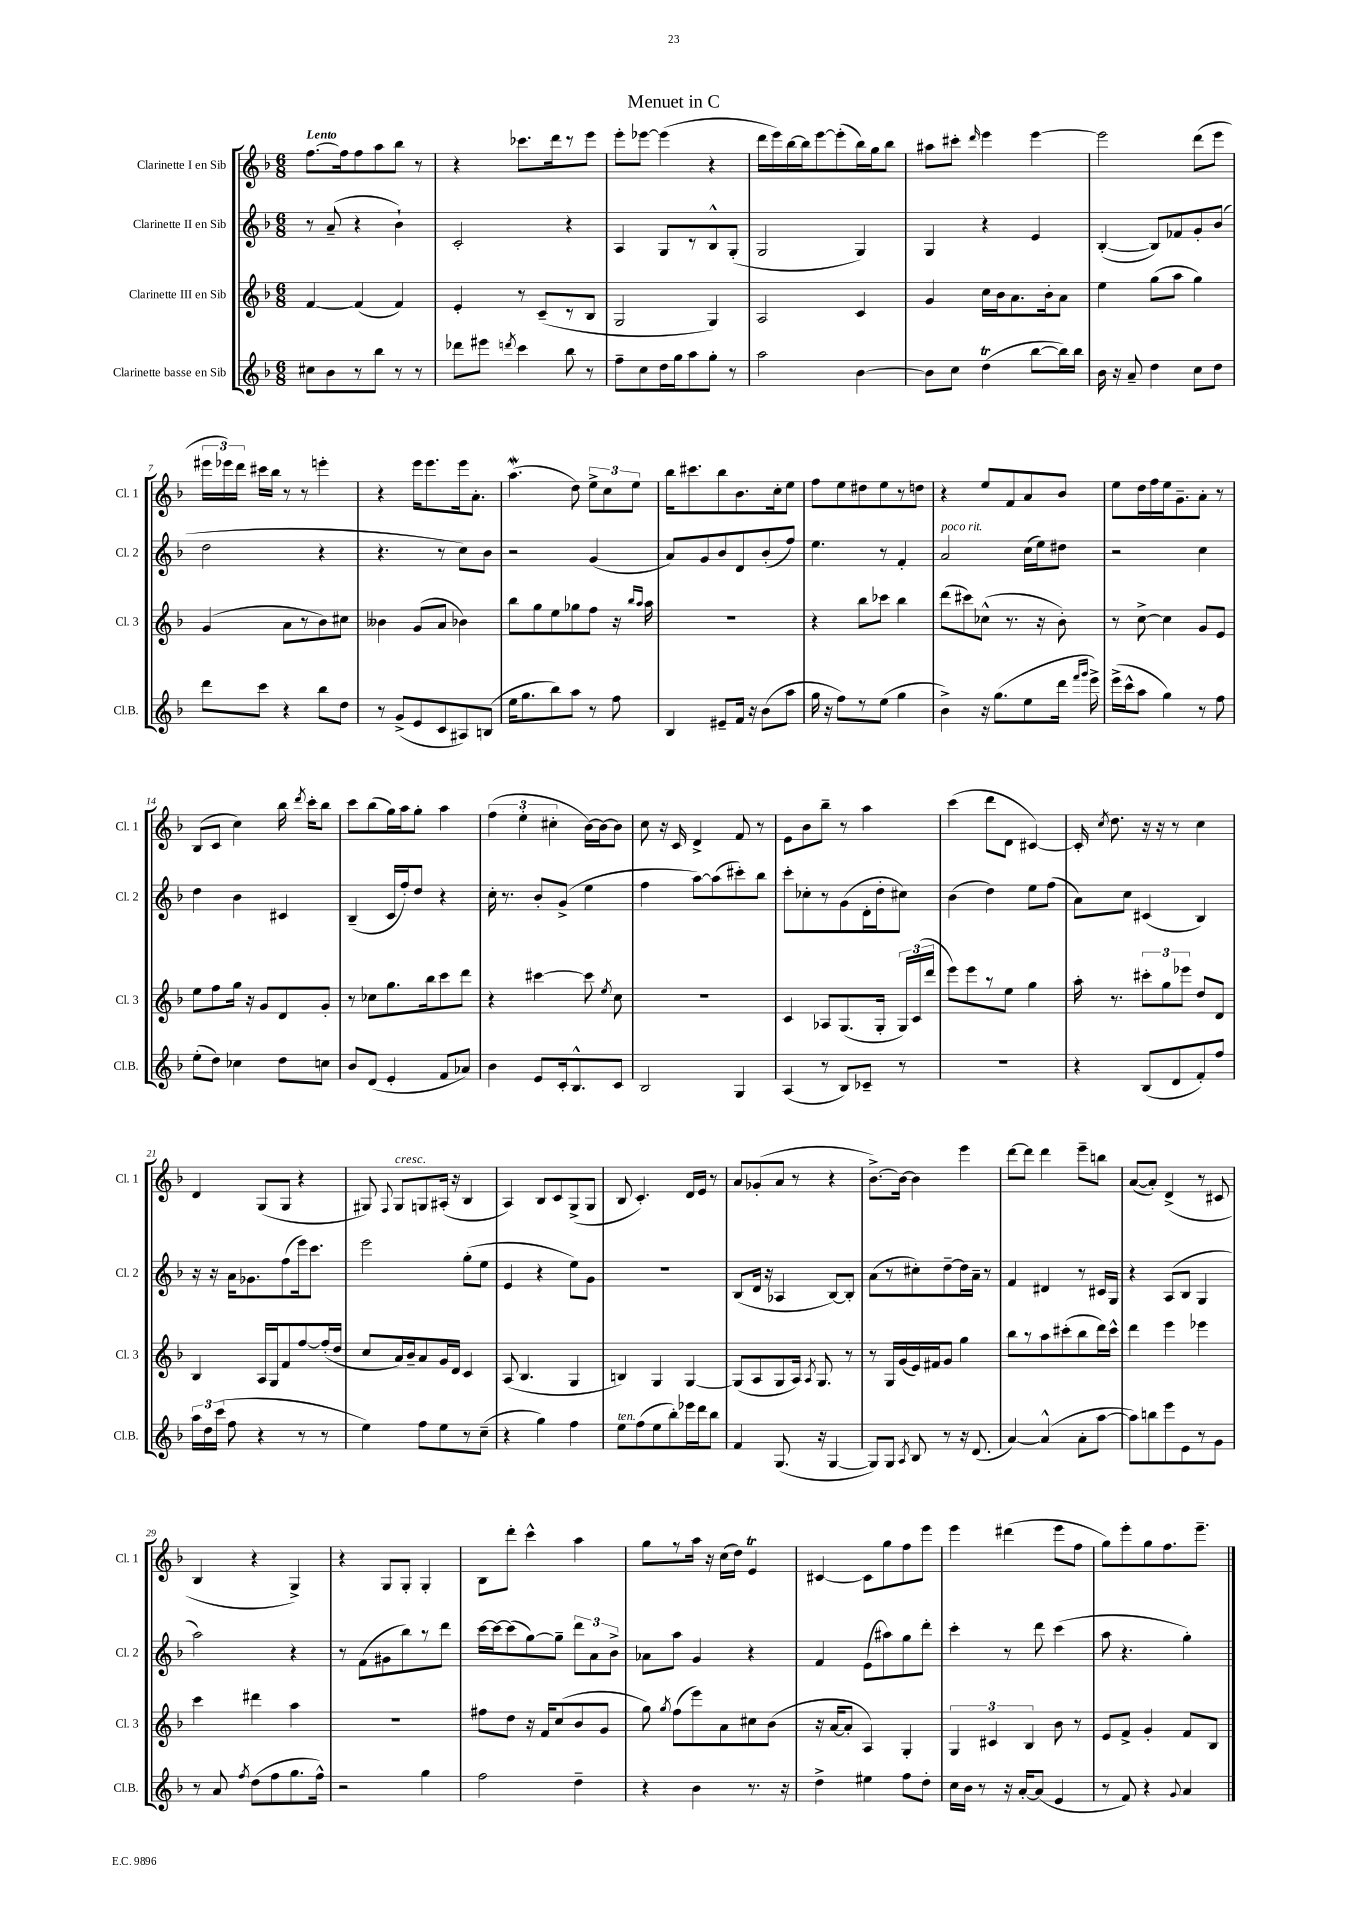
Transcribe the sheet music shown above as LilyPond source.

\header { title = "Menuet in C" }
<<
\new StaffGroup <<
\new Staff = "s0" \with { instrumentName = "Clarinette I en Sib" shortInstrumentName = "Cl. 1" } {
    \clef treble \key f \major \numericTimeSignature \time 6/8 \tempo "Lento"
    \autoBeamOff f''8.[~ f''16 f''8 a''8 bes''8] r8 |
    r4 ces'''8.[ d'''16 r8 e'''8] |
    e'''8[-. ees'''8]~ ees'''4( r4 |
    d'''16[ e'''16) bes''16~ bes''16 e'''8~ e'''8-.( bes''16) g''16 bes''8] |
    ais''8[ cis'''8]-. \grace { d'''16 } e'''4 e'''4~ |
    e'''2 d'''8[( e'''8] |
    \tuplet 3/2 { eis'''16[ ees'''16) d'''16] } cis'''16[ bes''16] r8 r8 e'''4-. |
    r4 e'''16[ e'''8. e'''16 a'8.]-. |
    a''4.\mordent( d''8) \tuplet 3/2 { e''8[-> c''8 e''8] } |
    bes''16[ cis'''8. bes''8 bes'8. c''16-. e''8] |
    f''8[ e''8 dis''8 e''8 r8 d''8] |
    r4 e''8[ f'8 a'8 bes'8] |
    e''8[ d''16 f''16 e''16 g'8.-- a'8]-. r8 |
    bes8[( c'8] c''4) bes''16 \acciaccatura { d'''8 } c'''16[-. bes''8] |
    c'''8[ bes''8( g''16) a''16 g''8]-. a''4 |
    \tuplet 3/2 { f''4( e''4-. cis''4-. } bes'16[~) bes'16~ bes'8] |
    c''8 r16 c'16 d'4-> f'8 r8 |
    e'8[ bes'8 bes''8]-- r8 a''4 |
    c'''4( d'''8[ d'8] cis'4~) |
    cis'16-. \acciaccatura { c''8 } d''8. r16 r16 r8 c''4 |
    d'4 g8[( g8] r4 |
    gis8) \appoggiatura { f8 } gis8[^\markup { \italic "cresc." } g8 ais16]-.( r16 bes4 |
    a4) bes8[ c'8 g8->( g8] |
    bes8 c'4.-.) d'16[ e'16] r8 |
    a'8[ ges'8-.( a'8] r8 r4 |
    bes'8.[~->) bes'16]~ bes'4 e'''4 |
    d'''8[~ d'''8] d'''4 e'''8[-- b''8] |
    a'8[~( a'8]-.) d'4->( r8 cis'8 |
    bes4 r4 g4->) |
    r4 g8[ g8]-. g4-. |
    bes8[ d'''8]-. c'''4-^ a''4 |
    g''8[ r8 a''16] r16 c''16[( d''16]) e'4\trill |
    cis'4~ cis'8[ g''8 f''8 e'''8] |
    e'''4 dis'''4( e'''8[ f''8] |
    g''8[) e'''8-. g''8 f''8. e'''8.]-- \bar "|." |
}
\new Staff = "s1" \with { instrumentName = "Clarinette II en Sib" shortInstrumentName = "Cl. 2" } {
    \clef treble \key f \major \numericTimeSignature \time 6/8
    \autoBeamOff r8 a'8--( r4 bes'4-!) |
    c'2-. r4 |
    a4 g8[ r8 bes8-^ g8]-.( |
    g2 g4) |
    g4 r4 e'4 |
    bes4~-.( bes8[) fes'8 g'8-. bes'8]( |
    d''2 r4 |
    r4. r8 c''8[) bes'8] |
    r2 g'4( |
    a'8[) g'8 bes'8 d'8 bes'8-.( f''8]) |
    e''4. r8 f'4-. |
    a'2^\markup { \italic "poco rit." } c''16[( e''16) dis''8] |
    r2 c''4 |
    d''4 bes'4 cis'4 |
    bes4--( c'16[ f''16-.) d''8] r4 |
    c''16-. r8. bes'8[-. g'8]->( e''4 |
    f''4 a''8[~) a''8( cis'''8-.) bes''8] |
    c'''8[-. ces''8-. r8 g'8( d'16-. d''16-. cis''8]) |
    bes'4( d''4) e''8[ f''8]( |
    a'8[) c''8] cis'4( bes4) |
    r16 r16 a'16[ ges'8. f''8( e'''16) c'''8.] |
    e'''2 g''8[-.( e''8] |
    e'4 r4 e''8[) g'8] |
    R2. |
    bes8[( d'16] r16 aes4 bes8[~) bes8]-. |
    a'8[( r8 cis''8-.) d''8~-- d''16 a'16]-- r8 |
    f'4 dis'4 r8 cis'16[ g16] |
    r4 a8[( bes8] g4 |
    a''2) r4 |
    r8 f'8[( gis'8 bes''8) r8 d'''8] |
    c'''16[~ c'''16~ c'''8( g''8~) g''8]-- \tuplet 3/2 { d'''8[ a'8 bes'8]-> } |
    aes'8[ a''8] g'4 r4 |
    f'4 e'8[( ais''8) g''8 d'''8]-. |
    c'''4-. r8 d'''8 c'''4( |
    a''8 r4. g''4-.) \bar "|." |
}
\new Staff = "s2" \with { instrumentName = "Clarinette III en Sib" shortInstrumentName = "Cl. 3" } {
    \clef treble \key f \major \numericTimeSignature \time 6/8
    \autoBeamOff f'4~ f'4( f'4) |
    e'4-. r8 c'8[--( r8 bes8] |
    g2 g4) |
    a2 c'4 |
    g'4 c''16[ bes'16 a'8. bes'16-. a'8] |
    e''4 g''8[( a''8] g''4) |
    g'4( a'8[ r8 bes'8) cis''8] |
    beses'4 g'8[( a'8] bes'4) |
    bes''8[ g''8 e''8 ges''8 f''8] r16 \grace { bes''16[ a''16] } a''16 |
    R2. |
    r4 bes''8[ ces'''8] bes''4 |
    d'''8[( cis'''8) ces''8]-^( r8. r16 bes'8-.) |
    r8 c''8~-> c''4 g'8[ e'8] |
    e''8[ f''8 g''16] r16 g'8[ d'8 g'8]-. |
    r8 ces''8[ g''8. bes''16 c'''8 d'''8] |
    r4 cis'''4~ cis'''8 \acciaccatura { e''8 } c''8 |
    R2. |
    c'4 aes8[ g8.( g16]-. \tuplet 3/2 { g16[) c'16( d'''16] } |
    e'''8[) e'''8 r8 e''8] g''4 |
    a''16-. r8. \tuplet 3/2 { cis'''8[-. g''8 ees'''8] } d''8[ d'8] |
    bes4 a16[ g16 f'8 f''8~ f''16-.( d''16] |
    c''8[ a'16) bes'16-- a'8 g'16 d'16] c'4 |
    a8( bes4. g4 |
    b4) g4 g4~ |
    g8[( a8 g8 a16]) \acciaccatura { a8 } g8. r8 |
    r8 g16[ g'16( e'16) fis'16 g'8] g''4 |
    bes''8[ r8 a''8 cis'''8-.( bes''8 d'''16) cis'''16]-^ |
    d'''4 e'''4 ees'''4 |
    c'''4 dis'''4 a''4 |
    R2. |
    fis''8[ d''8] r16 f'16[ c''8( bes'8 g'8] |
    g''8) \acciaccatura { g''8 } f''8[( e'''8) a'8 cis''8 bes'8]( |
    r16 a'16[~ a'8]-. a4) g4-. |
    \tuplet 3/2 { g4 cis'4 bes4 } bes'8 r8 |
    e'8[ f'8]-> g'4-. f'8[ bes8] \bar "|." |
}
\new Staff = "s3" \with { instrumentName = "Clarinette basse en Sib" shortInstrumentName = "Cl.B." } {
    \clef treble \key f \major \numericTimeSignature \time 6/8
    \autoBeamOff cis''8[ bes'8 r8 bes''8] r8 r8 |
    des'''8[ eis'''8] \acciaccatura { d'''8 } c'''4 bes''8 r8 |
    f''8[-- c''8 d''16 g''16 a''8 g''8]-. r8 |
    a''2 bes'4~ |
    bes'8[ c''8] d''4\trill( bes''8[~ bes''16) bes''16] |
    bes'16 r16 a'8-- d''4 c''8[ d''8] |
    d'''8[ c'''8] r4 bes''8[ d''8] |
    r8 g'8[->( e'8 c'8 ais8) b8]( |
    e''16[ g''8. bes''8) a''8] r8 f''8 |
    bes4 eis'8[-- f'16] r16 bes'8[( a''8] |
    g''16 r16 f''8[) r8 e''8]( g''4 |
    bes'4->) r16 g''8.[( e''8 d'''16] \grace { f'''16[ g'''16] } e'''16->) |
    e'''16[->( c'''16-^ a''8] g''4) r8 f''8 |
    e''8[-.( d''8]) ces''4 d''8[ c''8] |
    bes'8[ d'8]( e'4-. f'8[ aes'8]) |
    bes'4 e'8[ c'16-. bes8.-^ c'8] |
    bes2 g4 |
    a4( r8 bes8[) ces'8]-- r8 |
    R2. |
    r4 bes8[( d'8 f'8-.) f''8] |
    \tuplet 3/2 { a''16[ d''16 c'''16]( } f''8 r4 r8 r8 |
    e''4) f''8[ e''8 r8 c''8]--( |
    r4 g''4) f''4 |
    e''8[^\markup { \italic "ten." } f''8( e''8 bes''8-.) ees'''16 d'''16 bes''8] |
    f'4 g8.( r16 g4~ |
    g8[) g8] \acciaccatura { a8 } bes8 r8 r16 d'8.( |
    a'4~) a'4-^( a'8[-. a''8]~ |
    a''8[) b''8 e'''8 e'8 r8 g'8] |
    r8 a'8 \acciaccatura { f''8 } d''8[( f''8 g''8. f''16]-^) |
    r2 g''4 |
    f''2 d''4-- |
    r4 bes'4 r8. r16 |
    d''4-> eis''4 f''8[ d''8]-. |
    c''16[ bes'16] r8 r16 a'16[~-. a'8]( e'4 |
    r8 f'8) r4 \appoggiatura { g'8 } a'4 \bar "|." |
}
>>
>>
